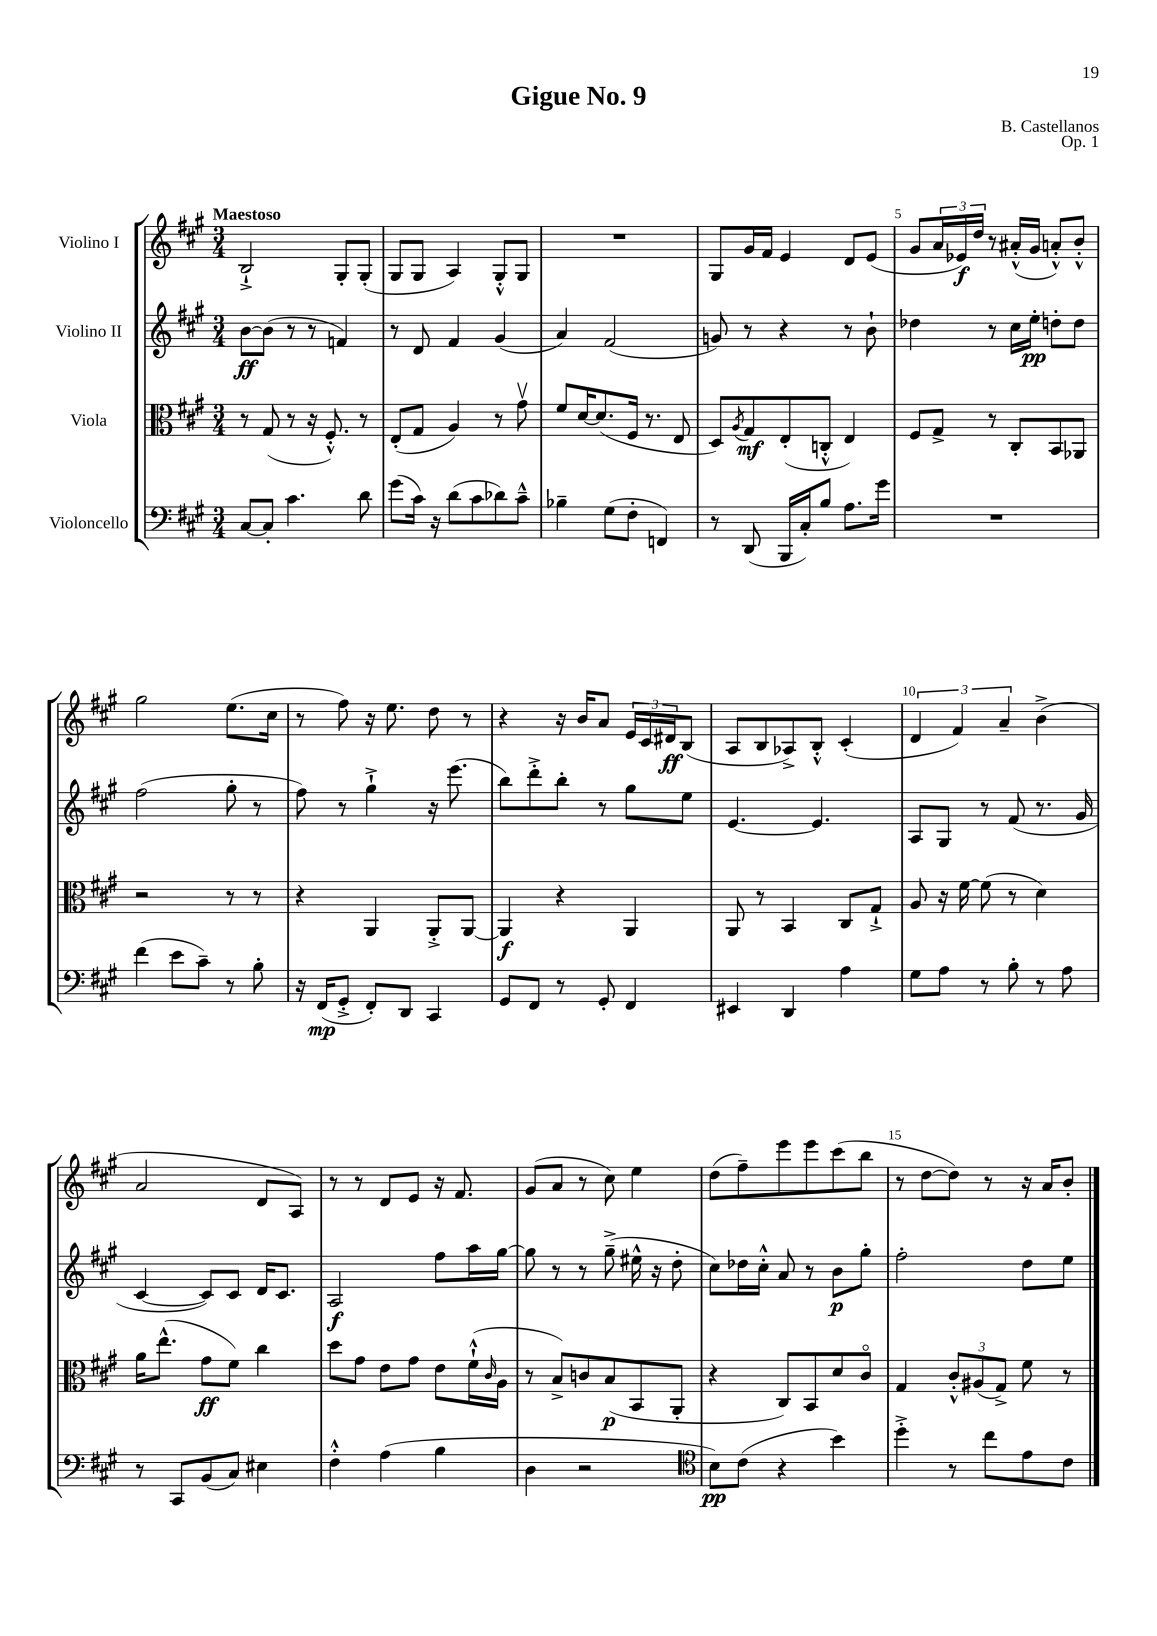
\header { title = "Gigue No. 9" composer = "B. Castellanos" opus = "Op. 1" }
<<
\new StaffGroup <<
\new Staff = "s0" \with { instrumentName = "Violino I" } {
    \clef treble \key a \major \numericTimeSignature \time 3/4 \tempo "Maestoso"
    b2-!-> gis8-. gis8-.( |
    gis8 gis8 a4) gis8-.-^ gis8 |
    R2. |
    gis8 gis'16 fis'16 e'4 d'8 e'8( |
    gis'8 \tuplet 3/2 { a'16 ees'16\f) d''16 } r8 ais'16-.-^( gis'16 a'8-.-^) b'8-.-^ |
    gis''2 e''8.( cis''16 |
    r8 fis''8) r16 e''8. d''8 r8 |
    r4 r16 b'16 a'8 \tuplet 3/2 { e'16 cis'16 dis'16\ff } b8( |
    a8 b8 aes8->) b8-.-^ cis'4-.( |
    \tuplet 3/2 { d'4 fis'4) a'4-- } b'4->( |
    a'2 d'8 a8) |
    r8 r8 d'8 e'8 r16 fis'8. |
    gis'8( a'8 r8 cis''8) e''4 |
    d''8( fis''8--) e'''8 e'''8 cis'''8( b''8 |
    r8 d''8~ d''8) r8 r16 a'16 b'8-. \bar "|." |
}
\new Staff = "s1" \with { instrumentName = "Violino II" } {
    \clef treble \key a \major \numericTimeSignature \time 3/4
    b'8~\ff b'8( r8 r8 f'4) |
    r8 d'8 fis'4 gis'4( |
    a'4) fis'2( |
    g'8) r8 r4 r8 b'8-! |
    des''4 r8 cis''16 e''16-.\pp d''8-. d''8 |
    fis''2( gis''8-. r8 |
    fis''8) r8 gis''4-!-> r16 e'''8.( |
    b''8) d'''8-.-> b''8-. r8 gis''8 e''8 |
    e'4.~ e'4. |
    a8 gis8 r8 fis'8( r8. gis'16 |
    cis'4~ cis'8) cis'8 d'16 cis'8. |
    a2\f fis''8 a''16 gis''16~ |
    gis''8 r8 r8 gis''8--->( eis''16-^ r16 d''8-. |
    cis''8) des''16 cis''16-.-^ a'8 r8 b'8\p gis''8-. |
    fis''2-. d''8 e''8 \bar "|." |
}
\new Staff = "s2" \with { instrumentName = "Viola" } {
    \clef alto \key a \major \numericTimeSignature \time 3/4
    r8 gis8( r8 r16 fis8.-.-^) r8 |
    e8-.( gis8 a4) r8 gis'8\upbow |
    fis'8 d'16~ d'8.( fis16 r8. e8 |
    d8) \acciaccatura { a8 } gis8\mf e8-.( c8-.-^ e4) |
    fis8 gis8-> r8 cis8-. b,8 aes,8 |
    r2 r8 r8 |
    r4 a,4 a,8-.-> a,8~ |
    a,4\f r4 a,4 |
    a,8 r8 b,4 cis8 gis8-!-> |
    a8 r16 fis'16~ fis'8( r8 d'4) |
    a'16 e''8.-^( gis'8\ff fis'8) cis''4 |
    d''8 gis'8 e'8 gis'8 e'8 fis'16-!-^( \grace { cis'16 } a16 |
    r8 b8->) c'8 b8\p( b,8 a,8-. |
    r4 cis8) b,8 d'8 cis'8\flageolet |
    gis4 \tuplet 3/2 { cis'8-.-^ ais8( gis8->) } fis'8 r8 \bar "|." |
}
\new Staff = "s3" \with { instrumentName = "Violoncello" } {
    \clef bass \key a \major \numericTimeSignature \time 3/4
    cis8~ cis8-. cis'4. d'8 |
    gis'8( cis'16) r16 d'8( cis'8 des'8) cis'8---^ |
    bes4-- gis8( fis8-. f,4) |
    r8 d,8( b,,16 cis16-.) b8 a8. gis'16 |
    R2. |
    fis'4( e'8 cis'8--) r8 b8-. |
    r16 fis,16\mp( gis,8-.-> fis,8-.) d,8 cis,4 |
    gis,8 fis,8 r8 gis,8-. fis,4 |
    eis,4 d,4 a4 |
    gis8 a8 r8 b8-. r8 a8 |
    r8 cis,8 b,8( cis8) eis4 |
    fis4-.-^ a4( b4 |
    d4 r2 |
    \clef tenor b8\pp) cis'8( r4 b'4) |
    d''4-.-> r8 cis''8 e'8 cis'8 \bar "|." |
}
>>
>>
\layout { \context { \Score \override BarNumber.break-visibility = ##(#f #t #t) barNumberVisibility = #(every-nth-bar-number-visible 5) } }
